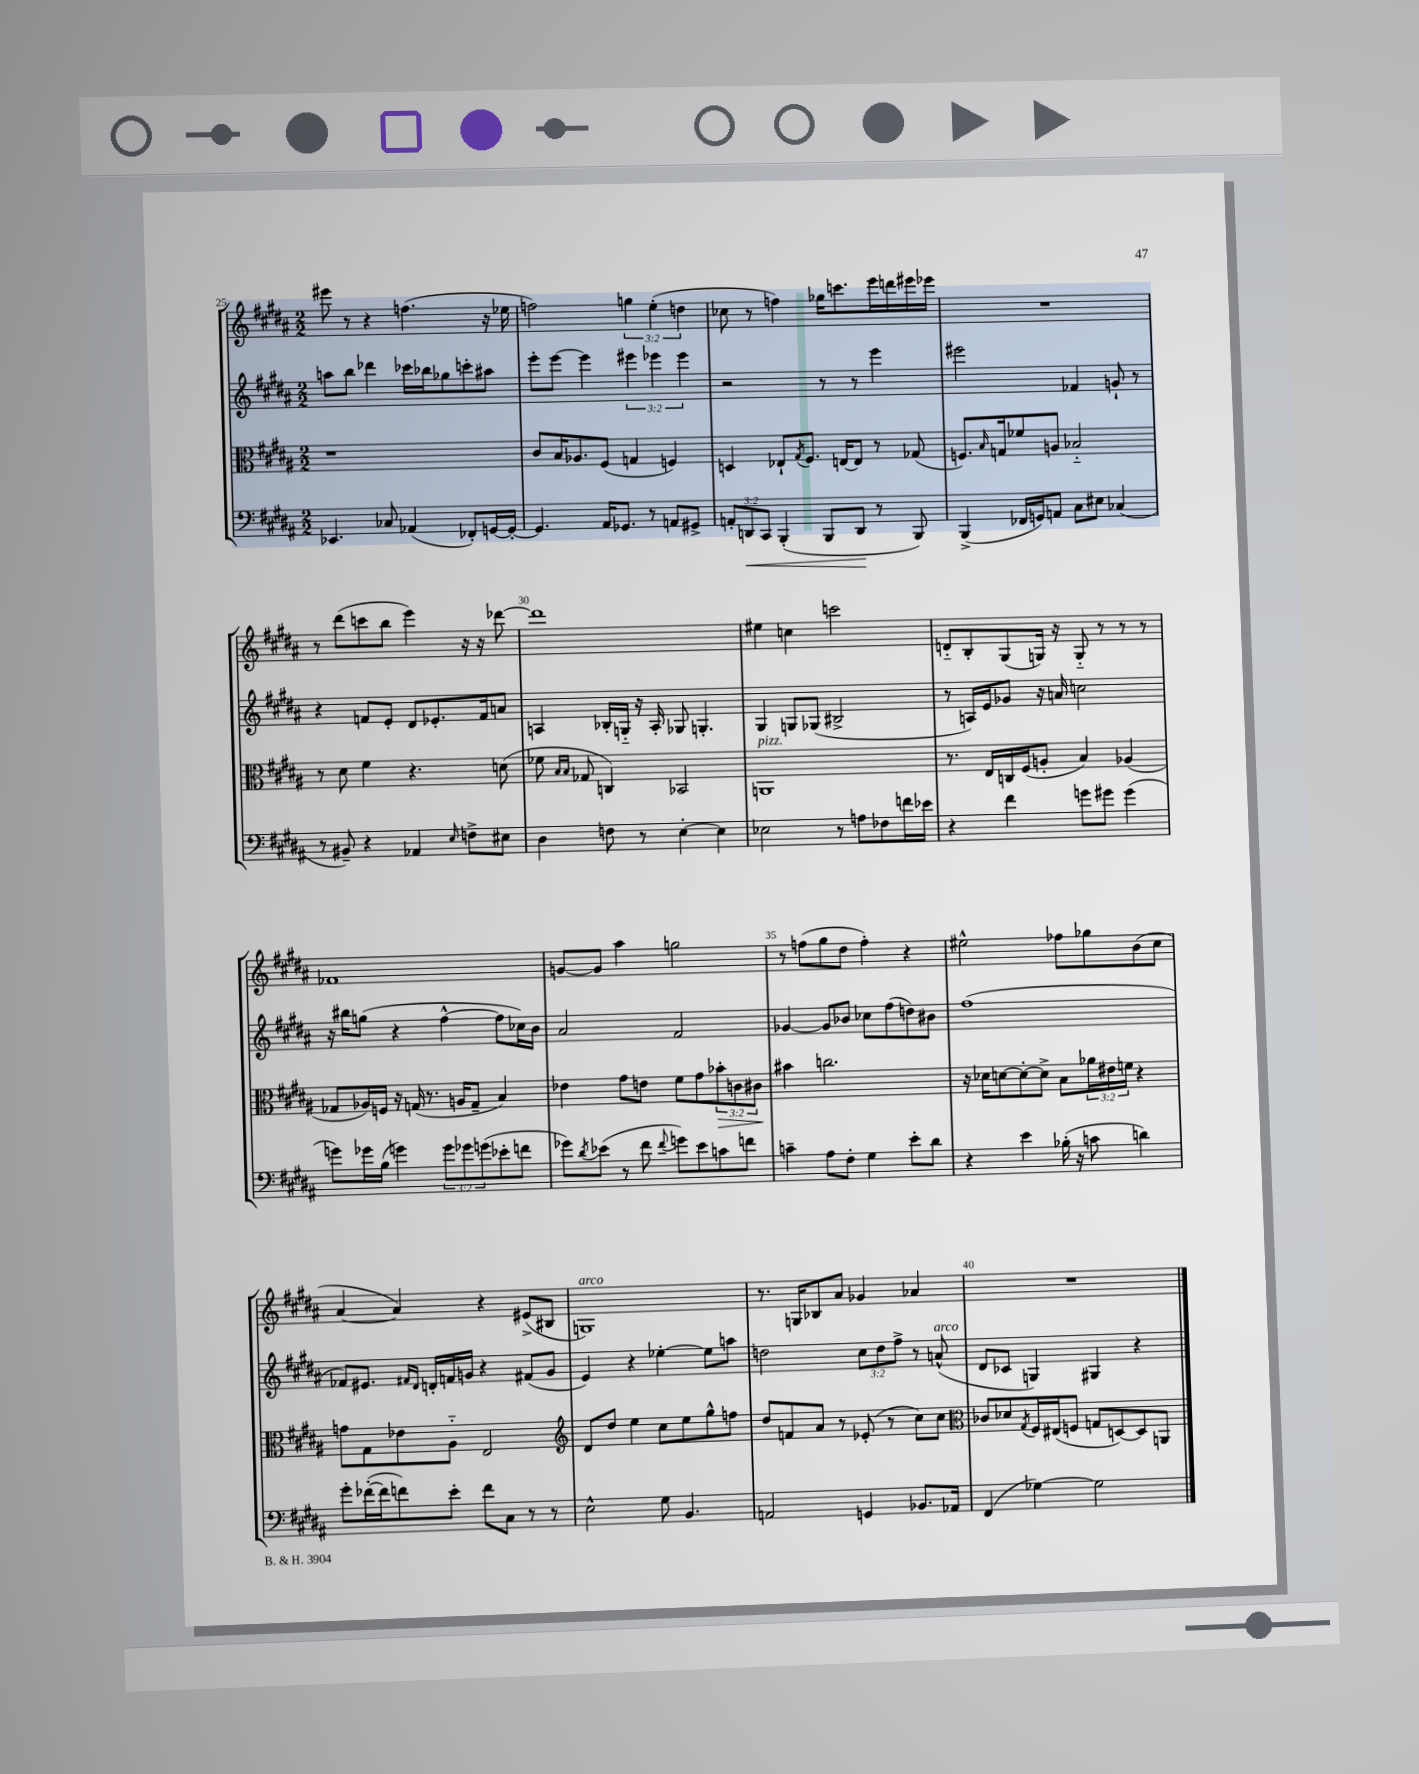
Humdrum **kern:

**kern	**kern	**kern	**kern
*staff4	*staff3	*staff2	*staff1
*clefF4	*clefC3	*clefG2	*clefG2
*k[f#c#g#d#a#]	*k[f#c#g#d#a#]	*k[f#c#g#d#a#]	*k[f#c#g#d#a#]
*M2/2	*M2/2	*M2/2	*M2/2
4.EE-	1r	8aa	8eee#
.	.	8bb	8r
.	.	4ddd-	4r
8C-	.	.	.
(4AA-	.	16ccc-	(4.ff
.	.	16bb-	.
.	.	8gg-	.
8FF-')	.	8ccc'	.
[16GG	.	8aa#	16r
16GG'_	.	.	16ee-
=	=	=	=
4.GG]	8c#	8eee'	2ff)
.	16B	[8eee	.
.	8.A-	.	.
.	.	4eee]	.
16AA#	(8F#	.	.
8.GG-	.	.	.
.	4G	6eee#	6gg
8r	.	.	.
.	.	6eee-	(6ee'
8AA	4F)	.	.
.	.	6eee-	6dd
8GG#^	.	.	.
=	=	=	=
12AA'	4D	2r	8cc-
12DD	.	.	.
.	.	.	8r
12CC#	.	.	.
(4BBB'	8E-`	.	4ff)
.	8qG#	.	.
.	8.F#	.	.
8BBB	.	8r	16gg-
.	[16E	.	8.ccc
8DD	8E]	8r	.
8r	8r	4eee	16eee
.	.	.	16ddd
8BBB)	(8G-	.	16eee#
.	.	.	16eee-
=	=	=	=
(4BBB^	8.F)	2eee#	1r
.	16qqB	.	.
.	16G	.	.
16FF-	8f-	.	.
16GG)	.	.	.
8AA	8A	.	.
8C#	2B-'~	4f-	.
8E#	.	.	.
(4C-	.	8g`	.
.	.	8r	.
=	=	=	=
8r	8r	4r	8r
8BB#~)	8d#	.	(8ddd#
4r	4f#	8f	8ccc
.	.	8e'	8bb
4AA-	4.r	8d#	4eee)
.	.	8.e-'	.
16qqE	.	.	.
8F^	.	.	16r
.	.	16f	16r
8E#	(8d	8a	[8ddd-
=	=	=	=
4D#	8f-	4A	1ddd-]
.	16qqB	.	.
.	16qqB	.	.
.	8G-	.	.
8F	4C)	16B-'	.
.	.	16G'~	.
8r	.	16r	.
.	.	16A'	.
[4E'	2BB-	8G-	.
.	.	4.G'	.
4E]	.	.	.
=	=	=	=
2E-	1AA	4G#	4ee#
.	.	8G	4cc
.	.	(8G-	.
8r	.	2B#^	2ccc
8A	.	.	.
8F-	.	.	.
16f	.	.	.
16e-	.	.	.
=	=	=	=
4r	8.r	8r	8d'~
.	.	16A)	8B'
.	16E	16e	.
4f#	16C	8g-	(8G#
.	(16F#	.	.
.	8A'	16r	16G)
.	.	16a	16r
8g	4B)	2cc	8G'~
8g#	.	.	8r
(4g#	(4A-	.	8r
.	.	.	8r
=	=	=	=
8g)	8G-	16r	1f-
.	.	16bb#	.
16g-	16A-)	(8gg	.
(16B	16F	.	.
4g)	16r	4r	.
.	(16G	.	.
.	8.r	.	.
12g	.	[4ff#^^	.
.	16A	.	.
12g-	.	.	.
.	8G~	.	.
(12g	.	.	.
8e-'	4B)	8ff#]	.
8f	.	16cc-)	.
.	.	16b	.
=	=	=	=
8g-)	4e-	2a#	[8g
8qd#	.	.	.
(8e-	.	.	8g]
8r	8g#	.	4aa#
8f#	8e	.	.
8qqf#	.	.	.
8g)	8f#	2f#	2gg
8e-	8g#	.	.
8c	12b-'	.	.
.	12c	.	.
8f	.	.	.
.	12c#	.	.
=	=	=	=
4c~	4b#	[4g-	8r
.	.	.	(8ff
8A#	2.cc	8g-]	8gg#
8F#'	.	8b-	8dd#
4G#	.	8cc-	4ff')
.	.	(8ff#	.
8e'	.	8dd)	4r
8d#	.	8b#	.
=	=	=	=
4r	16r	(1ff#	2ee#^^
.	16d-	.	.
.	[8d	.	.
4e	8d'_	.	.
.	8d^]	.	.
(16B-'	8B	.	8ff-
16r	.	.	.
8c	24a-	.	8gg-
.	24e#	.	.
.	24f	.	.
4d)	4r	.	(8b
.	.	.	8cc#
=	=	=	=
8g#'	8g	8f-)	[4a#
([16f-'	8G#	8.e#	.
16f-]	.	.	.
8f)	8e-	.	4a#])
.	.	16qqf#	.
.	.	16qqd#	.
.	.	16d'	.
8e'	8A#'~	16f	.
.	.	16g	.
8f	2E	4r	4r
8C#	.	.	.
8r	.	(8f#	(8e#^
8r	.	8g	8B#
=	=	=	=
*	*clefG2	*	*
2E^^	8d#	4e)	1G)
.	8dd#	.	.
.	4ee	4r	.
8G#	8cc#	[4ee-'	.
4.BB	8ee	.	.
.	8gg#^^	8ee-]	.
.	8ff	8aa	.
=	=	=	=
2AA	8dd#	2dd	8.r
.	8f	.	.
.	.	.	16G
.	8a#	.	8B-
.	8r	.	8a#
4GG	(8e-'	12cc#	4g-
.	.	12dd	.
.	8r	.	.
.	.	12ff#^	.
8.BB-	8cc#)	8r	4a-
.	8cc#	(8a^^	.
16AA-	.	.	.
=	=	=	=
*	*clefC3	*	*
(4FF#	8c-	8d#	1r
.	8d-	8c-	.
.	8qG#	.	.
[4G-)	16F#	4G)	.
.	(16E#	.	.
.	8F	.	.
2G-]	8G	4G#	.
.	[8D)	.	.
.	8D]	4r	.
.	8AA	.	.
==	==	==	==
*-	*-	*-	*-
